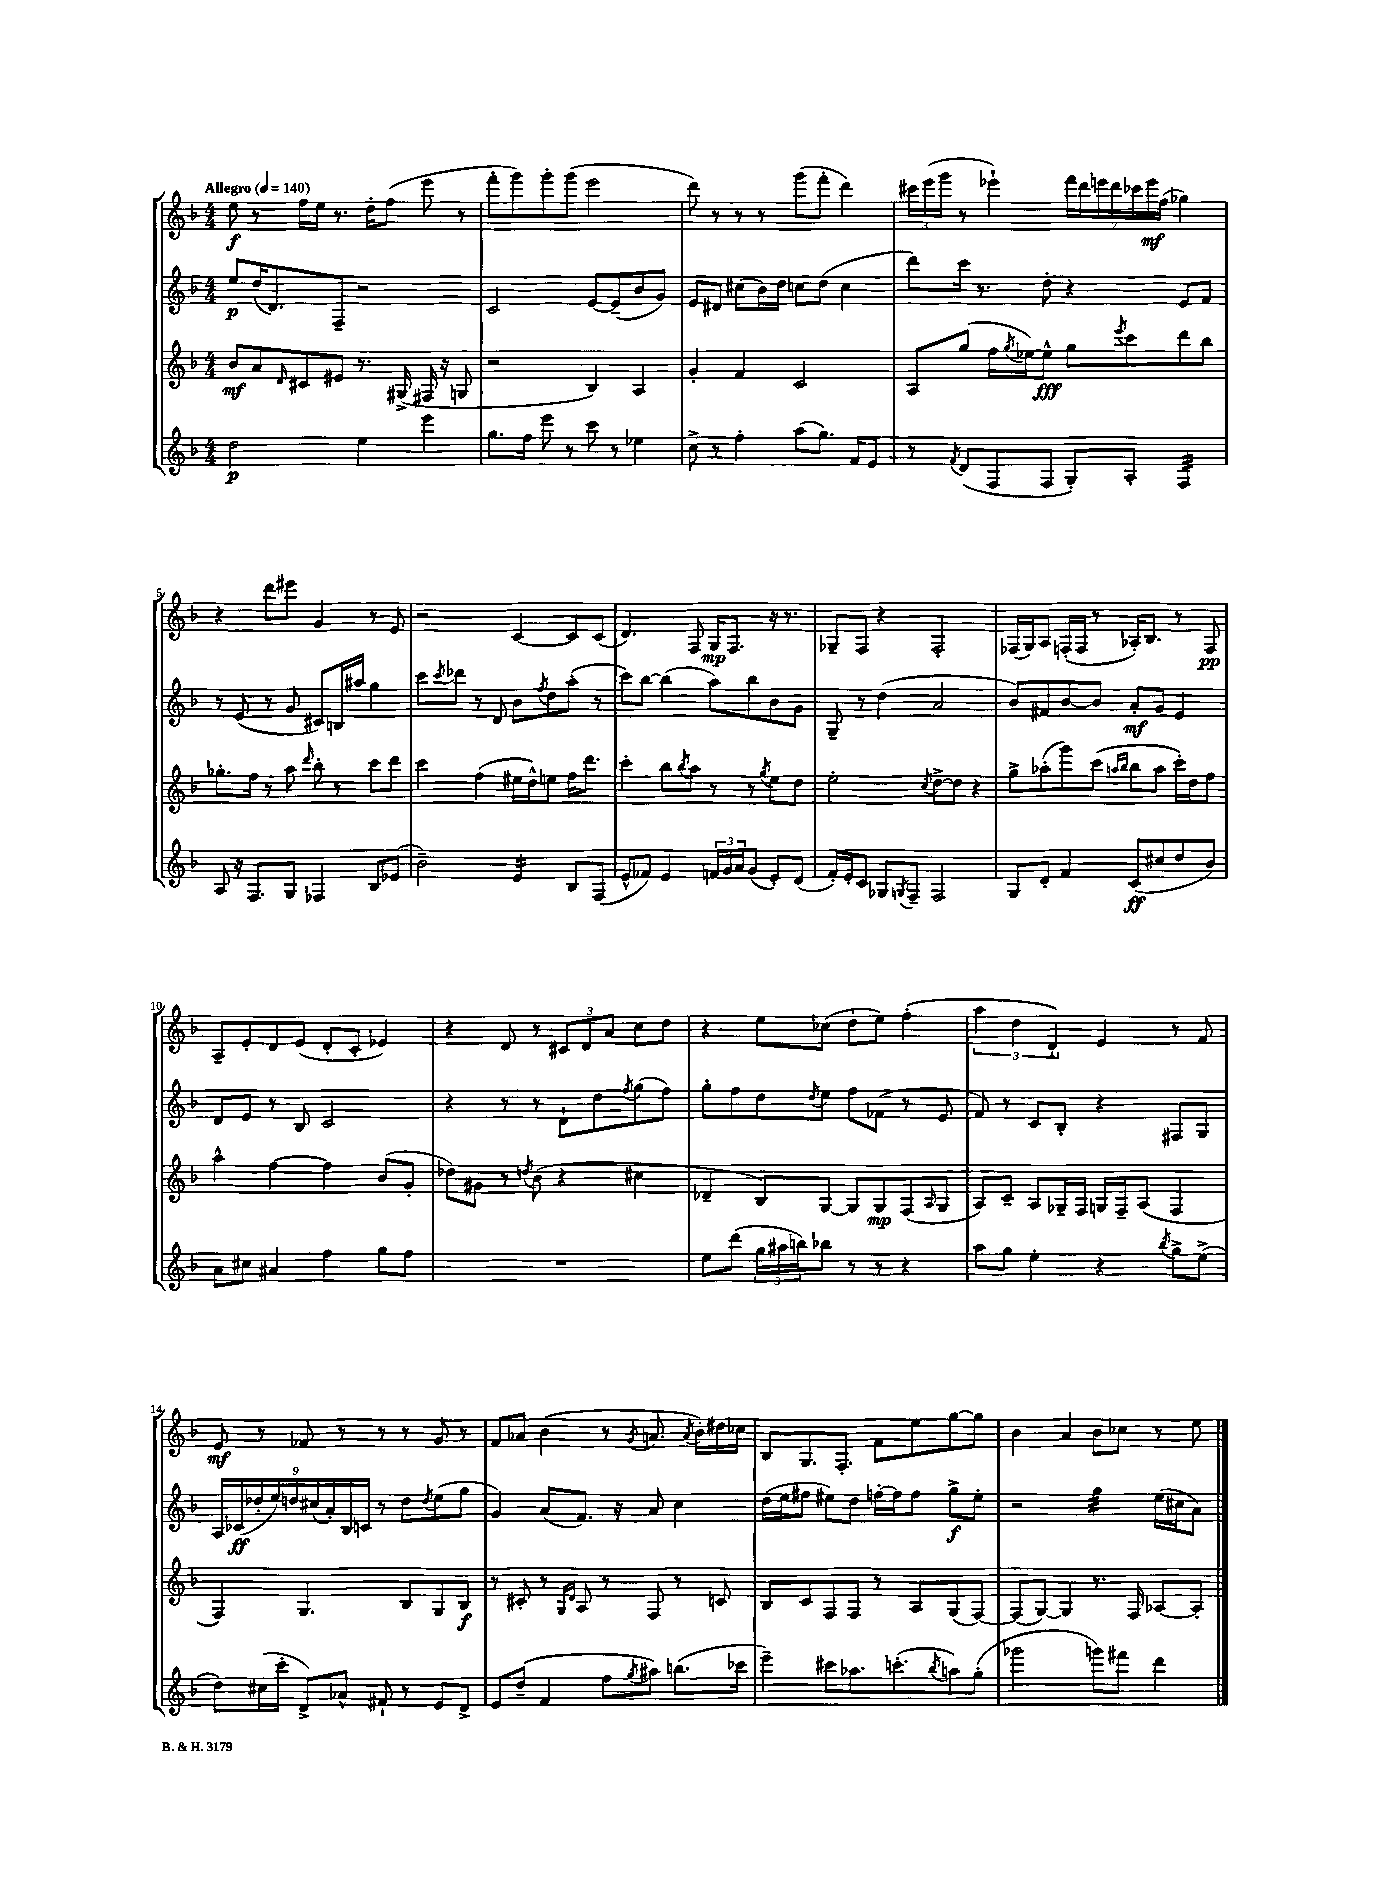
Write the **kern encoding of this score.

**kern	**dynam	**kern	**dynam	**kern	**dynam	**kern	**dynam
*part4	*part4	*part3	*part3	*part2	*part2	*part1	*part1
*staff4	*staff4	*staff3	*staff3	*staff2	*staff2	*staff1	*staff1
*clefG2	*	*clefG2	*	*clefG2	*	*clefG2	*
*k[b-]	*	*k[b-]	*	*k[b-]	*	*k[b-]	*
*M4/4	*	*M4/4	*	*M4/4	*	*M4/4	*
*MM140	*	*MM140	*	*MM140	*	*MM140	*
=1	=1	=1	=1	=1	=1	=1	=1
!	!	!	!	!	!	!LO:TX:a:B:t=Allegro	!
2dd\	p	8b-/L	mf	8ee/L	p	8ee\	f
.	.	8a/	.	(16dd/K	.	8r	.
.	.	.	.	8.d/)	.	.	.
.	.	16qqd/	.	.	.	.	.
.	.	8c#X/	.	.	.	16ff\LL	.
.	.	.	.	.	.	16ee\JJ	.
.	.	8e#X/J	.	8F~/J	.	8.r	.
4ee\	.	8.r	.	2r	.	.	.
.	.	.	.	.	.	16dd'\KL	.
.	.	.	.	.	.	(8ff\J	.
.	.	(16G#X^/	.	.	.	.	.
4eee\	.	16F#X/	.	.	.	8eee\	.
.	.	16r	.	.	.	.	.
.	.	8Gn/	.	.	.	8r	.
=2	=2	=2	=2	=2	=2	=2	=2
8.gg\L	.	2r	.	2c/	.	8fff'\L	.
.	.	.	.	.	.	8ggg\)	.
16ff\Jk	.	.	.	.	.	.	.
8eee\	.	.	.	.	.	8ggg'\	.
8r	.	.	.	.	.	(8ggg\J	.
8ccc\	.	4B-/)	.	[8e/L	.	2eee\	.
8r	.	.	.	(8e~/]	.	.	.
4ee-X\	.	4A/	.	8b-/	.	.	.
.	.	.	.	8g/J)	.	.	.
=3	=3	=3	=3	=3	=3	=3	=3
8cc^\	.	4g'/	.	8e/L	.	8ddd\)	.
8r	.	.	.	8d#X/J	.	8r	.
4ff'\	.	4f/	.	(8cc#X\L	.	8r	.
.	.	.	.	16b-\L)	.	8r	.
.	.	.	.	16dd\JJ	.	.	.
(8aa\L	.	2c/	.	8ccn\L	.	(8ggg\L	.
8.gg\J)	.	.	.	(8dd\J	.	8fff'\J	.
.	.	.	.	4cc\	.	4ddd\)	.
16f/KL	.	.	.	.	.	.	.
8e/J	.	.	.	.	.	.	.
=4	=4	=4	=4	=4	=4	=4	=4
8r	.	8A/L	.	8ddd\L)	.	24ccc#X\LL	.
.	.	.	.	.	.	(24eee\	.
.	.	.	.	.	.	24ggg\JJ	.
8qf/	.	.	.	.	.	.	.
(8d/L	.	(8gg/J	.	16ccc\Jk	.	8r	.
.	.	.	.	8.r	.	.	.
8F/	.	16ff\LL	.	.	.	4eee-X`\)	.
.	.	8qgg/	.	.	.	.	.
.	.	[16ee-X\J)	.	.	.	.	.
8F/J	.	8ee-^^\J]	fff	8dd'\	.	.	.
8G'/L)	.	8gg\L	.	4r	.	28fff\LL	.
.	.	.	.	.	.	28ddd\	.
.	.	.	.	.	.	28eeen\	.
.	.	.	.	.	.	28ddd\	.
.	.	8qeee/	.	.	.	.	.
8A'/J	.	8ccc\	.	.	.	.	.
.	.	.	.	.	.	28ccc-X\	.
.	.	.	.	.	.	28eee\	mf
.	.	.	.	.	.	(28ff\JJ	.
*tremolo	*	*	*	*	*	*	*
32F/LLL	.	8ddd\	.	8e/L	.	4gg-X\)	.
32F/	.	.	.	.	.	.	.
32F/	.	.	.	.	.	.	.
32F/	.	.	.	.	.	.	.
32F/	.	8bb-\J	.	8f/J	.	.	.
32F/	.	.	.	.	.	.	.
32F/	.	.	.	.	.	.	.
32F/JJJ	.	.	.	.	.	.	.
*Xtremolo	*	*	*	*	*	*	*
!!LO:LB:g=z
=5	=5	=5	=5	=5	=5	=5	=5
8A/	.	8.gg-X'\L	.	8r	.	4r	.
16r	.	.	.	(8e/	.	.	.
8.F/L	.	16ff\Jk	.	.	.	.	.
.	.	8r	.	8r	.	8ddd\L	.
8G/J	.	8aa\	.	8g/	.	8eee#X\J	.
.	.	16qqddd/	.	.	.	.	.
4F-X/	.	8bb-'\	.	8c#X/L)	.	4g/	.
.	.	8r	.	16Bn/L	.	.	.
.	.	.	.	16aa#X/JJ	.	.	.
8B-/L	.	8ccc\L	.	4gg\	.	8r	.
(8e-X/J	.	8ddd\J	.	.	.	8e/	.
=6	=6	=6	=6	=6	=6	=6	=6
2b-~\)	.	4ccc\	.	8ccc\L	.	2r	.
.	.	.	.	8qccc/	.	.	.
.	.	.	.	8ddd-X\J	.	.	.
.	.	(4ff\	.	8r	.	.	.
.	.	.	.	8d/	.	.	.
*tremolo	*	*	*	*	*	*	*
16e/LL	.	16ee#X\LL	.	8b-\L	.	[4c/	.
16e/	.	16dd^^\J)	.	.	.	.	.
.	.	.	.	8qff/	.	.	.
16e/	.	8een\J	.	8dd\	.	.	.
16e/JJ	.	.	.	.	.	.	.
*Xtremolo	*	*	*	*	*	*	*
8B-/L	.	16ff\KL	.	(8aa'\J	.	8c/L]	.
.	.	8.ddd\J	.	.	.	.	.
(8F/J	.	.	.	8r	.	(8c/J	.
=7	=7	=7	=7	=7	=7	=7	=7
8e^^/L	.	4ccc'\	.	8ccc\L)	.	4.d/)	.
8f-X/J)	.	.	.	[8bb-\J	.	.	.
4e/	.	8bb-\L	.	(4bb-\]	.	.	.
.	.	8qbb-/	.	.	.	.	.
.	.	8aa\J	.	.	.	8F/	.
24fn/LL	.	8r	.	8aa\L)	.	16G/KL	mp
24g/	.	.	.	.	.	.	.
.	.	.	.	.	.	8.F/J	.
24a/J	.	.	.	.	.	.	.
(8g/J	.	8r	.	8bb-\	.	.	.
.	.	8qgg/	.	.	.	.	.
8e'/L)	.	8ee\L	.	8b-\	.	16r	.
.	.	.	.	.	.	8.r	.
(8d/J	.	8dd\J	.	8g\J	.	.	.
=8	=8	=8	=8	=8	=8	=8	=8
16f'/LL)	.	2ee'\	.	8G~/	.	8G-X~/L	.
16e'/J	.	.	.	.	.	.	.
8c/J	.	.	.	8r	.	8F/J	.
8G-X/L	.	.	.	(4dd\	.	4r	.
8qGn/	.	.	.	.	.	.	.
8F~/J	.	.	.	.	.	.	.
.	.	8qcc/	.	.	.	.	.
2F/	.	[8dd^\L	.	2a/	.	2F'/	.
.	.	8dd\J]	.	.	.	.	.
.	.	4r	.	.	.	.	.
=9	=9	=9	=9	=9	=9	=9	=9
8G/L	.	8gg^\L	.	8b-/L)	.	(16F-X/LL	.
.	.	.	.	.	.	16G/J)	.
8d'/J	.	(8aa-X'\	.	8f#X/	.	8A/J	.
4f/	.	8ggg\)	.	[8b-/	.	(16Fn'/LL	.
.	.	.	.	.	.	16F/JJ	.
.	.	(8ccc\J	.	8b-/J]	.	8r	.
.	.	16qqaan/LL	.	.	.	.	.
.	.	16qqbb-/JJ	.	.	.	.	.
(8c/L	ff	8bb-\L	.	8a'/L	mf	16A-X'/KL)	.
.	.	.	.	.	.	8.B-/J	.
8cc#X/	.	8aa\J	.	8g/J	.	.	.
8dd/	.	16ccc'\LL)	.	4e/	.	8r	.
.	.	16dd\J	.	.	.	.	.
8b-/J)	.	8ff\J	.	.	.	8F/	pp
!!LO:LB:g=z
=10	=10	=10	=10	=10	=10	=10	=10
8a\L	.	4aa^^\	.	8d/L	.	8A~/L	.
8cc#X\J	.	.	.	8e/J	.	8e'/	.
4a#X/	.	[4ff\	.	8r	.	8d/	.
.	.	.	.	8B-/	.	(8e/J	.
4ff\	.	4ff\]	.	2c/	.	8d'/L	.
.	.	.	.	.	.	8c'/J	.
8gg\L	.	(8b-/L	.	.	.	4e-X/)	.
8ff\J	.	8g'/J	.	.	.	.	.
=11	=11	=11	=11	=11	=11	=11	=11
1r	.	8dd-X\L)	.	4r	.	4r	.
.	.	8g#X\J	.	.	.	.	.
.	.	8r	.	8r	.	8d/	.
.	.	8qddn/	.	.	.	.	.
.	.	(8b-\	.	8r	.	8r	.
.	.	4r	.	8d`\L	.	12c#X/L	.
.	.	.	.	.	.	12d/	.
.	.	.	.	8dd\	.	.	.
.	.	.	.	.	.	12a/J	.
.	.	.	.	8qff/	.	.	.
.	.	4cc#X\	.	(8gg\	.	8cc\L	.
.	.	.	.	8ff\J)	.	8dd\J	.
=12	=12	=12	=12	=12	=12	=12	=12
8ee\L	.	4d-X~/	.	8gg'\L	.	4r	.
(8ddd\J	.	.	.	8ff\	.	.	.
24gg\LL	.	8B-/L)	.	8dd\	.	8ee\L	.
24aa#X\	.	.	.	.	.	.	.
24bbn\J)	.	.	.	.	.	.	.
.	.	.	.	8qdd/	.	.	.
8bb-X\J	.	[8G/J	.	8ee\J	.	(8cc-X\J	.
8r	.	8G/L]	.	8ff\L	.	8dd'\L	.
8r	.	8G/	mp	(8f-X\J	.	8ee\J)	.
4r	.	(8F/	.	8r	.	(4ff'\	.
.	.	16qqA/	.	.	.	.	.
.	.	8G/J	.	8e/	.	.	.
=13	=13	=13	=13	=13	=13	=13	=13
8aa\L	.	8A/L)	.	8f/)	.	6aa\	.
8gg\J	.	8c~/J	.	8r	.	.	.
.	.	.	.	.	.	6dd\	.
4ee'\	.	8A/L	.	8c/L	.	.	.
.	.	.	.	.	.	6d`/)	.
.	.	16G-X~/L	.	8B-'/J	.	.	.
.	.	16F/JJ	.	.	.	.	.
4r	.	16Gn/LL	.	4r	.	4e/	.
.	.	16F~/J	.	.	.	.	.
.	.	(8A/J	.	.	.	.	.
8qbb-/	.	.	.	.	.	.	.
8gg^\L	.	4F/	.	8F#X/L	.	8r	.
(8ee^\J	.	.	.	8G/J	.	8f/	.
!!LO:LB:g=z
=14	=14	=14	=14	=14	=14	=14	=14
8dd\L)	.	4F/)	.	18A/LL	.	8e/	mf
.	.	.	.	(18c-X/	ff	.	.
.	.	.	.	18dd-X'/	.	.	.
(16cc#X\L	.	.	.	.	.	8r	.
.	.	.	.	18ee/)	.	.	.
16ccc'\JJ	.	.	.	.	.	.	.
.	.	.	.	18ddn/	.	.	.
8d^/L)	.	4.G/	.	.	.	8f-X/	.
.	.	.	.	(18cc#X/	.	.	.
.	.	.	.	18a'/)	.	.	.
8a-X^^/J	.	.	.	.	.	8r	.
.	.	.	.	18B-/	.	.	.
.	.	.	.	18cn/JJ	.	.	.
8f#X`/	.	.	.	8r	.	8r	.
8r	.	8B-/L	.	8dd\L	.	8r	.
.	.	.	.	8qdd/	.	.	.
8e/L	.	8G/	.	(8ee\	.	8g/	.
8d^/J	.	8B-/J	f	8gg\J	.	8r	.
=15	=15	=15	=15	=15	=15	=15	=15
8e/L	.	8r	.	4g/)	.	8f/L	.
(8dd~/J	.	8c#X'/	.	.	.	8a-X/J	.
4f/	.	8r	.	(8a/L	.	(4b-\	.
.	.	16qqG/LL	.	.	.	.	.
.	.	16qqd/JJ	.	.	.	.	.
.	.	8A/	.	8.f/J)	.	.	.
8ff\L	.	8r	.	.	.	8r	.
.	.	.	.	16r	.	.	.
8qgg/	.	.	.	.	.	8qg/	.
8aa#X\J)	.	8F/	.	8a/	.	8.an/	.
(8.bbn\L	.	8r	.	4cc\	.	.	.
.	.	.	.	.	.	8qa/	.
.	.	.	.	.	.	16b-'\LL)	.
.	.	8cn/	.	.	.	16dd#X\	.
16ccc-X\Jk	.	.	.	.	.	16cc-X\JJ	.
=16	=16	=16	=16	=16	=16	=16	=16
4eee~\)	.	8B-/L	.	(16dd\LL	.	8B-/L	.
.	.	.	.	16ee\J	.	.	.
.	.	8c/	.	8ff#X\J	.	8.G/	.
8ccc#X\L	.	8F/	.	8ee#X\L)	.	.	.
.	.	.	.	.	.	8.F'/J	.
8.aa-X\	.	8F/J	.	8dd\J	.	.	.
.	.	8r	.	[16ffn'\LL	.	8f\L	.
(8.cccn'\	.	.	.	16ff\J]	.	.	.
.	.	8A/L	.	8ff\J	.	8ee\	.
8qbb-/	.	.	.	.	.	.	.
8aan\)	.	(8G/	.	8gg^\L	f	[8gg\	.
(8gg'\J	.	[8F/J)	.	8ee#'\J	.	8gg\J]	.
=17	=17	=17	=17	=17	=17	=17	=17
2ggg-X\	.	(8F/L]	.	2r	.	4b-\	.
.	.	[8G/J)	.	.	.	.	.
.	.	4G/]	.	.	.	4a/	.
*	*	*	*	*tremolo	*	*	*
8gggn\L)	.	8.r	.	32gg\LLL	.	8b-\L	.
.	.	.	.	32gg\	.	.	.
.	.	.	.	32gg\	.	.	.
.	.	.	.	32gg\	.	.	.
8fff#X\J	.	.	.	32gg\	.	8cc-X\J	.
.	.	.	.	32gg\	.	.	.
.	.	16F/	.	32gg\	.	.	.
.	.	.	.	32gg\JJJ	.	.	.
*	*	*	*	*Xtremolo	*	*	*
4ddd\	.	[8A-X/L	.	(16ee\LL	.	8r	.
.	.	.	.	16cc#X\J	.	.	.
.	.	8A-'/J]	.	8a\J)	.	8ee\	.
==	==	==	==	==	==	==	==
*-	*-	*-	*-	*-	*-	*-	*-
